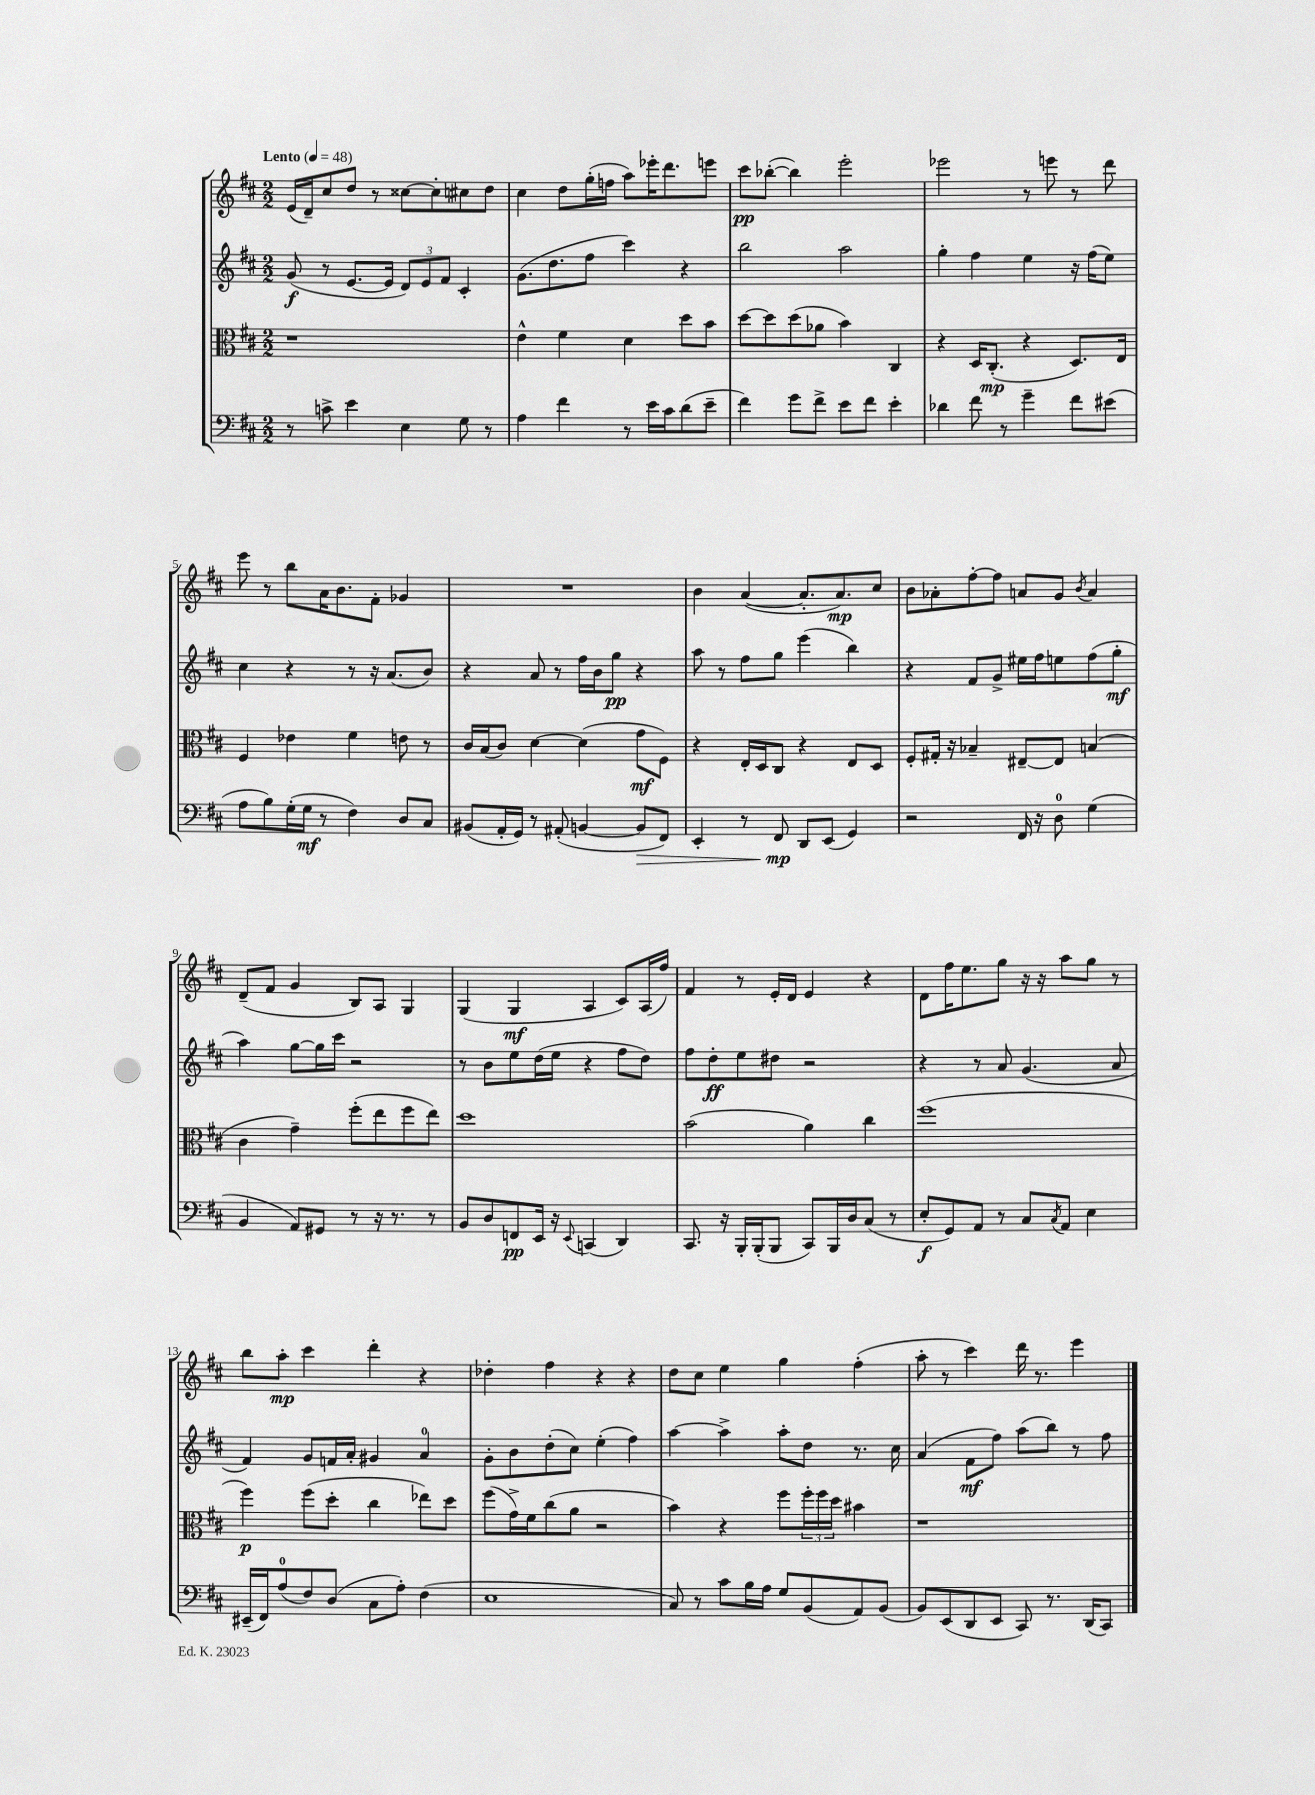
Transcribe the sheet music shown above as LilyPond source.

<<
\new StaffGroup <<
\new Staff = "s0" {
    \clef treble \key d \major \numericTimeSignature \time 2/2 \tempo "Lento" 4 = 48
    e'16( d'16--) cis''8 d''8 r8 cisis''8~ cisis''8-. cis''8 d''8 |
    cis''4 d''8 g''16-.( f''16 a''8) ees'''16-. d'''8. e'''8 |
    cis'''8\pp bes''8~-.( bes''4) e'''2-. |
    ees'''2 r8 e'''8 r8 d'''8 |
    e'''8 r8 b''8 a'16 b'8. fis'8-. ges'4 |
    R1 |
    b'4 a'4~( a'8.-. a'8.\mp) cis''8 |
    b'8 aes'8-. fis''8~-. fis''8 a'8 g'8 \acciaccatura { b'8 } a'4 |
    d'8--( fis'8 g'4 b8) a8 g4 |
    g4( g4\mf a4 cis'8) a16( fis''16) |
    fis'4 r8 e'16-. d'16 e'4 r4 |
    d'8 fis''16 e''8. g''8 r16 r16 a''8 g''8 r8 |
    b''8 a''8-.\mp cis'''4 d'''4-. r4 |
    des''4-. fis''4 r4 r4 |
    d''8 cis''8 e''4 g''4 fis''4-.( |
    a''8-. r8 cis'''4) d'''16 r8. e'''4 \bar "|." |
}
\new Staff = "s1" {
    \clef treble \key d \major \numericTimeSignature \time 2/2
    g'8\f( r8 e'8.~ e'16 \tuplet 3/2 { d'8) e'8 fis'8 } cis'4-. |
    g'8.( d''8. fis''8 cis'''4) r4 |
    b''2 a''2 |
    g''4-. fis''4 e''4 r16 fis''16( e''8) |
    cis''4 r4 r8 r16 a'8.( b'8) |
    r4 a'8 r8 fis''16 b'16 g''8\pp r4 |
    a''8 r8 fis''8 g''8 e'''4( b''4) |
    r4 fis'8 g'8-> eis''16 fis''16 e''8 fis''8( g''8-.\mf |
    a''4) g''8~ g''16 cis'''16 r2 |
    r8 b'8 e''8 d''16( e''16 r4 fis''8 d''8) |
    fis''8 d''8-.\ff e''8 dis''8 r2 |
    r4 r8 a'8 g'4.( a'8 |
    fis'4) g'8 f'16 a'16-. gis'4 a'4-0 |
    g'8-. b'8 d''8-.( cis''8) e''4-.( fis''4) |
    a''4~ a''4-> a''8-. d''8 r8. cis''16 |
    a'4( fis'8\mf fis''8) a''8( b''8) r8 fis''8 \bar "|." |
}
\new Staff = "s2" {
    \clef alto \key d \major \numericTimeSignature \time 2/2
    r1 |
    e'4-^ fis'4 d'4 d''8 b'8 |
    d''8~ d''8 d''8( aes'8 b'4) cis4 |
    r4 d16 cis8.-.\mp( r4 d8.) e16 |
    fis4 ees'4 fis'4 e'8 r8 |
    cis'16 b16( cis'8) d'4~ d'4( g'8\mf fis8) |
    r4 e16-. d16 cis8 r4 e8 d8 |
    fis8-. gis16-. r16 bes4-- eis8~-- eis8 b4( |
    cis'4 g'4--) fis''8-.( e''8 fis''8 e''8) |
    d''1 |
    b'2( a'4) cis''4 |
    fis''1( |
    fis''4\p) fis''8( d''8-. cis''4 ees''8) d''8 |
    fis''8( g'16->) fis'16 cis''8( a'8 r2 |
    b'4) r4 fis''8 \tuplet 3/2 { fis''16-. fis''16 d''16 } bis'4 |
    r1 \bar "|." |
}
\new Staff = "s3" {
    \clef bass \key d \major \numericTimeSignature \time 2/2
    r8 c'8-> e'4 e4 g8 r8 |
    a4 fis'4 r8 e'16 cis'16 d'8( e'8-- |
    fis'4) g'8 fis'8-> e'8 fis'8 e'4-. |
    des'4 fis'8 r8 g'4-- fis'8 eis'8( |
    a8 b8) g16-.( g16\mf r8 fis4) d8 cis8 |
    bis,8( a,16-. g,16) r8 ais,8-.( b,4~ b,8\> fis,8) |
    e,4-. r8 fis,8\mp\! d,8 e,8( g,4) |
    r2 fis,16 r16 d8-0 g4( |
    b,4 a,8) gis,8 r8 r16 r8. r8 |
    b,8 d8 f,8\pp e,16 r16 \appoggiatura { e,8 } c,4( d,4) |
    cis,8. r16 b,,16-. b,,16-.( b,,8 cis,8) b,,16 d16 cis8( r8 |
    e8-.\f g,8) a,8 r8 cis8 \acciaccatura { cis8 } a,8 e4 |
    eis,16--( fis,16) a8-0( fis8) d8( cis8 a8-.) fis4( |
    e1 |
    cis8) r8 cis'8 b16 a16 g8 b,8( a,8) b,8( |
    b,8) e,8( d,8 e,8 cis,8) r8. d,16( cis,8) \bar "|." |
}
>>
>>
